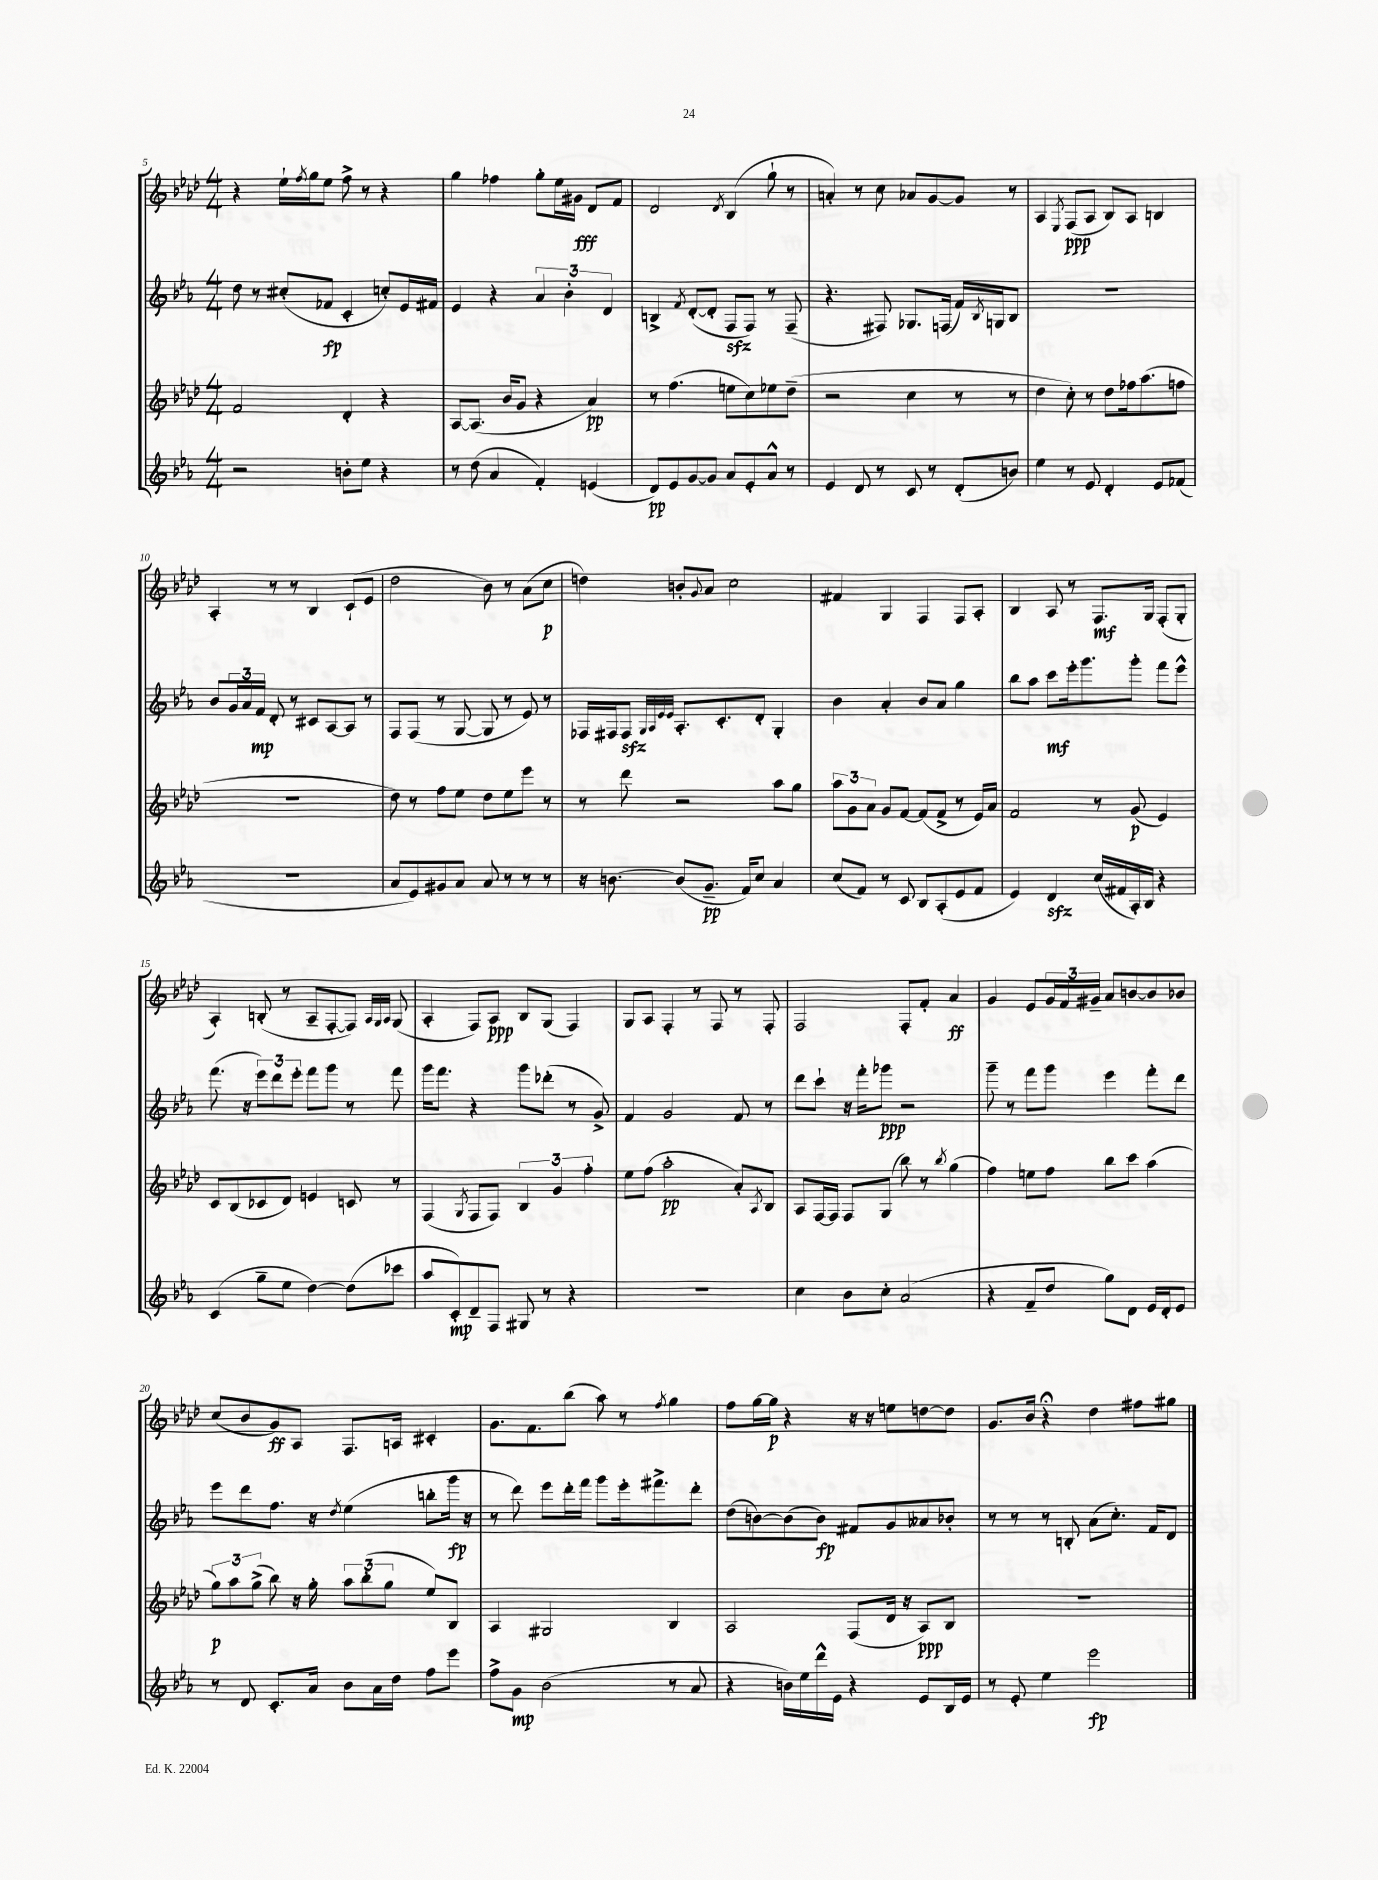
<<
\new StaffGroup <<
\new Staff = "s0" {
    \clef treble \key aes \major \numericTimeSignature \time 4/4
    r4 ees''16-! \acciaccatura { f''8 } g''16 ees''8 f''8-> r8 r4 |
    g''4 fes''4 g''8-. ees''16 gis'16\fff des'8 f'8 |
    des'2 \acciaccatura { des'8 } bes4( g''8-! r8 |
    a'4-.) r8 c''8 aes'8 g'8~ g'8 r8 |
    aes4 \acciaccatura { ees8 } f8\ppp( aes8 bes8) aes8 b4 |
    aes4-. r8 r8 bes4 c'8-!( ees'8 |
    des''2 bes'8) r8 aes'8( c''8\p |
    d''4) b'8-. \appoggiatura { g'8 } aes'8 c''2 |
    fis'4 g4 f4 f8 aes8-. |
    bes4 aes8 r8 f8.\mf g16 f8-.( g8-. |
    aes4-.) b8-.( r8 aes8-- f8~-. f8) \grace { aes32 g32 aes32 } g8( |
    aes4-. f8) aes8\ppp bes8 g8( f4) |
    g8 aes8 f4-. r8 f8 r8 f8-. |
    f2 f8-. f'8-. aes'4\ff |
    g'4 ees'8 \tuplet 3/2 { g'16 f'16 gis'16-- } aes'8 b'8~ b'8 bes'8 |
    c''8( bes'8 g'8\ff) aes8 f8. a16 cis'4-. |
    g'8. f'8. bes''8( aes''8) r8 \acciaccatura { f''8 } g''4 |
    f''8 g''16~ g''16\p r4 r16 r16 e''8 d''8~ d''8 |
    g'8. bes'16 r4\fermata des''4 fis''8 gis''8 \bar "|." |
}
\new Staff = "s1" {
    \clef treble \key ees \major \numericTimeSignature \time 4/4
    d''8 r8 cis''8-.( fes'8\fp c'4-. c''8-.) ees'16 fis'16 |
    ees'4 r4 \tuplet 3/2 { aes'4 bes'4-. d'4 } |
    b4-> \acciaccatura { f'8 } d'8~-.( d'8-. f8\sfz f8) r8 f8--( |
    r4. fis8) ges8. f16( f'16) \acciaccatura { bes8 } g16 bes8 |
    R1 |
    bes'8 \tuplet 3/2 { g'16 aes'16 f'16\mp } d'8-. r8 cis'8 aes8~ aes8 r8 |
    f8 f8( r8 g8~ g8 r8 ees'8) r8 |
    fes16 fis16 fis8\sfz \grace { g32 aes32 ees'32 ees'32 } aes8.-. c'8.-. d'8-. g4-. |
    bes'4 aes'4-. bes'8 aes'8 g''4 |
    bes''8 aes''8 c'''8\mf ees'''16-. g'''8. g'''8-. f'''8 ees'''8-^ |
    f'''8.( r16 \tuplet 3/2 { ees'''8) d'''8 ees'''8-. } f'''8 g'''8 r8 f'''8 |
    g'''16 f'''8. r4 g'''8 des'''8-.( r8 g'8->) |
    f'4 g'2 f'8 r8 |
    d'''8 c'''8-! r16 f'''16-. ges'''8\ppp r2 |
    g'''8-- r8 f'''8 g'''8 ees'''4 f'''8-. d'''8 |
    ees'''8 d'''8 f''8. r16 \acciaccatura { d''8 } ees''4( b''8-. g'''16\fp r16 |
    r8 d'''8) ees'''8 d'''16-. f'''16 g'''8 ees'''16-. fis'''8.-> d'''8-. |
    d''8( b'8~) b'8( b'8\fp) fis'8 g'8 aeses'8 bes'8-. |
    r8 r8 r8 b8-. aes'8( c''8.-.) f'16 d'8 \bar "|." |
}
\new Staff = "s2" {
    \clef treble \key aes \major \numericTimeSignature \time 4/4
    f'2 des'4-. r4 |
    aes8~ aes8.( bes'16 g'8 r4 aes'4\pp) |
    r8 f''4.( e''8 c''8) ees''8 des''8--( |
    r2 c''4 r8 r8 |
    des''4 c''8-.) r8 des''8 fes''16 aes''8.( f''8 |
    R1 |
    des''8) r8 f''8 ees''8 des''8 ees''8 ees'''8 r8 |
    r8 des'''8 r2 aes''8 g''8 |
    \tuplet 3/2 { aes''8 g'8 aes'8 } g'8 f'8~ f'8( f'8-> r8 ees'16) aes'16 |
    f'2 r8 g'8\p( ees'4) |
    c'8 bes8( ces'8 des'8) e'4 c'8 r8 |
    f4( \acciaccatura { g8 } f8 f8) \tuplet 3/2 { bes4 g'4 f''4-. } |
    ees''8 f''8( aes''2-.\pp aes'8-.) \acciaccatura { aes8 } bes8 |
    aes8 f16~ f16 f8 g8( bes''8) r8 \acciaccatura { bes''8 } g''4( |
    f''4) e''8 f''8 bes''8 c'''8 aes''4( |
    \tuplet 3/2 { g''8\p) aes''8 g''8->( } bes''8) r16 g''16-. \tuplet 3/2 { aes''8 bes''8-.( g''8 } ees''8) bes8 |
    aes4 gis2 bes4 |
    aes2 f8( des'16 r16 aes8\ppp) bes8 |
    R1 \bar "|." |
}
\new Staff = "s3" {
    \clef treble \key ees \major \numericTimeSignature \time 4/4
    r2 b'8-. ees''8 r4 |
    r8 d''8( aes'4 f'4-.) e'4( |
    d'8\pp) ees'8 g'8~ g'8 aes'8 ees'8-. aes'8-^ r8 |
    ees'4 d'8 r8 c'8 r8 d'8-.( b'8) |
    ees''4 r8 ees'8 d'4-. ees'8 fes'8( |
    R1 |
    aes'8 ees'8) gis'8 aes'8 aes'8 r8 r8 r8 |
    r16 b'8.~ b'8( g'8.--\pp f'16) c''8 aes'4 |
    c''8( f'8) r8 c'8 bes8 aes8-.( ees'8 f'8 |
    ees'4) d'4\sfz c''16( fis'16 aes16-.) bes16 r4 |
    c'4( g''8-- ees''8 d''4~) d''8( ces'''8 |
    aes''8 c'8-.\mp) d'8-- f8 gis8 r8 r4 |
    R1 |
    c''4 bes'8 c''8-. aes'2( |
    r4 f'8-- d''8 g''8) d'8 ees'16 d'16-. ees'8 |
    r8 d'8 c'8.-. aes'16 bes'8 aes'16 d''16 f''8 ees'''8 |
    f''8-> g'8\mp bes'2( r8 aes'8 |
    r4 b'16) ees''16 d'''16-^ ees'16 r4 ees'8 bes16 ees'16 |
    r8 ees'8-. ees''4 ees'''2\fp \bar "|." |
}
>>
>>
\layout { \context { \Score currentBarNumber = #5 } }
